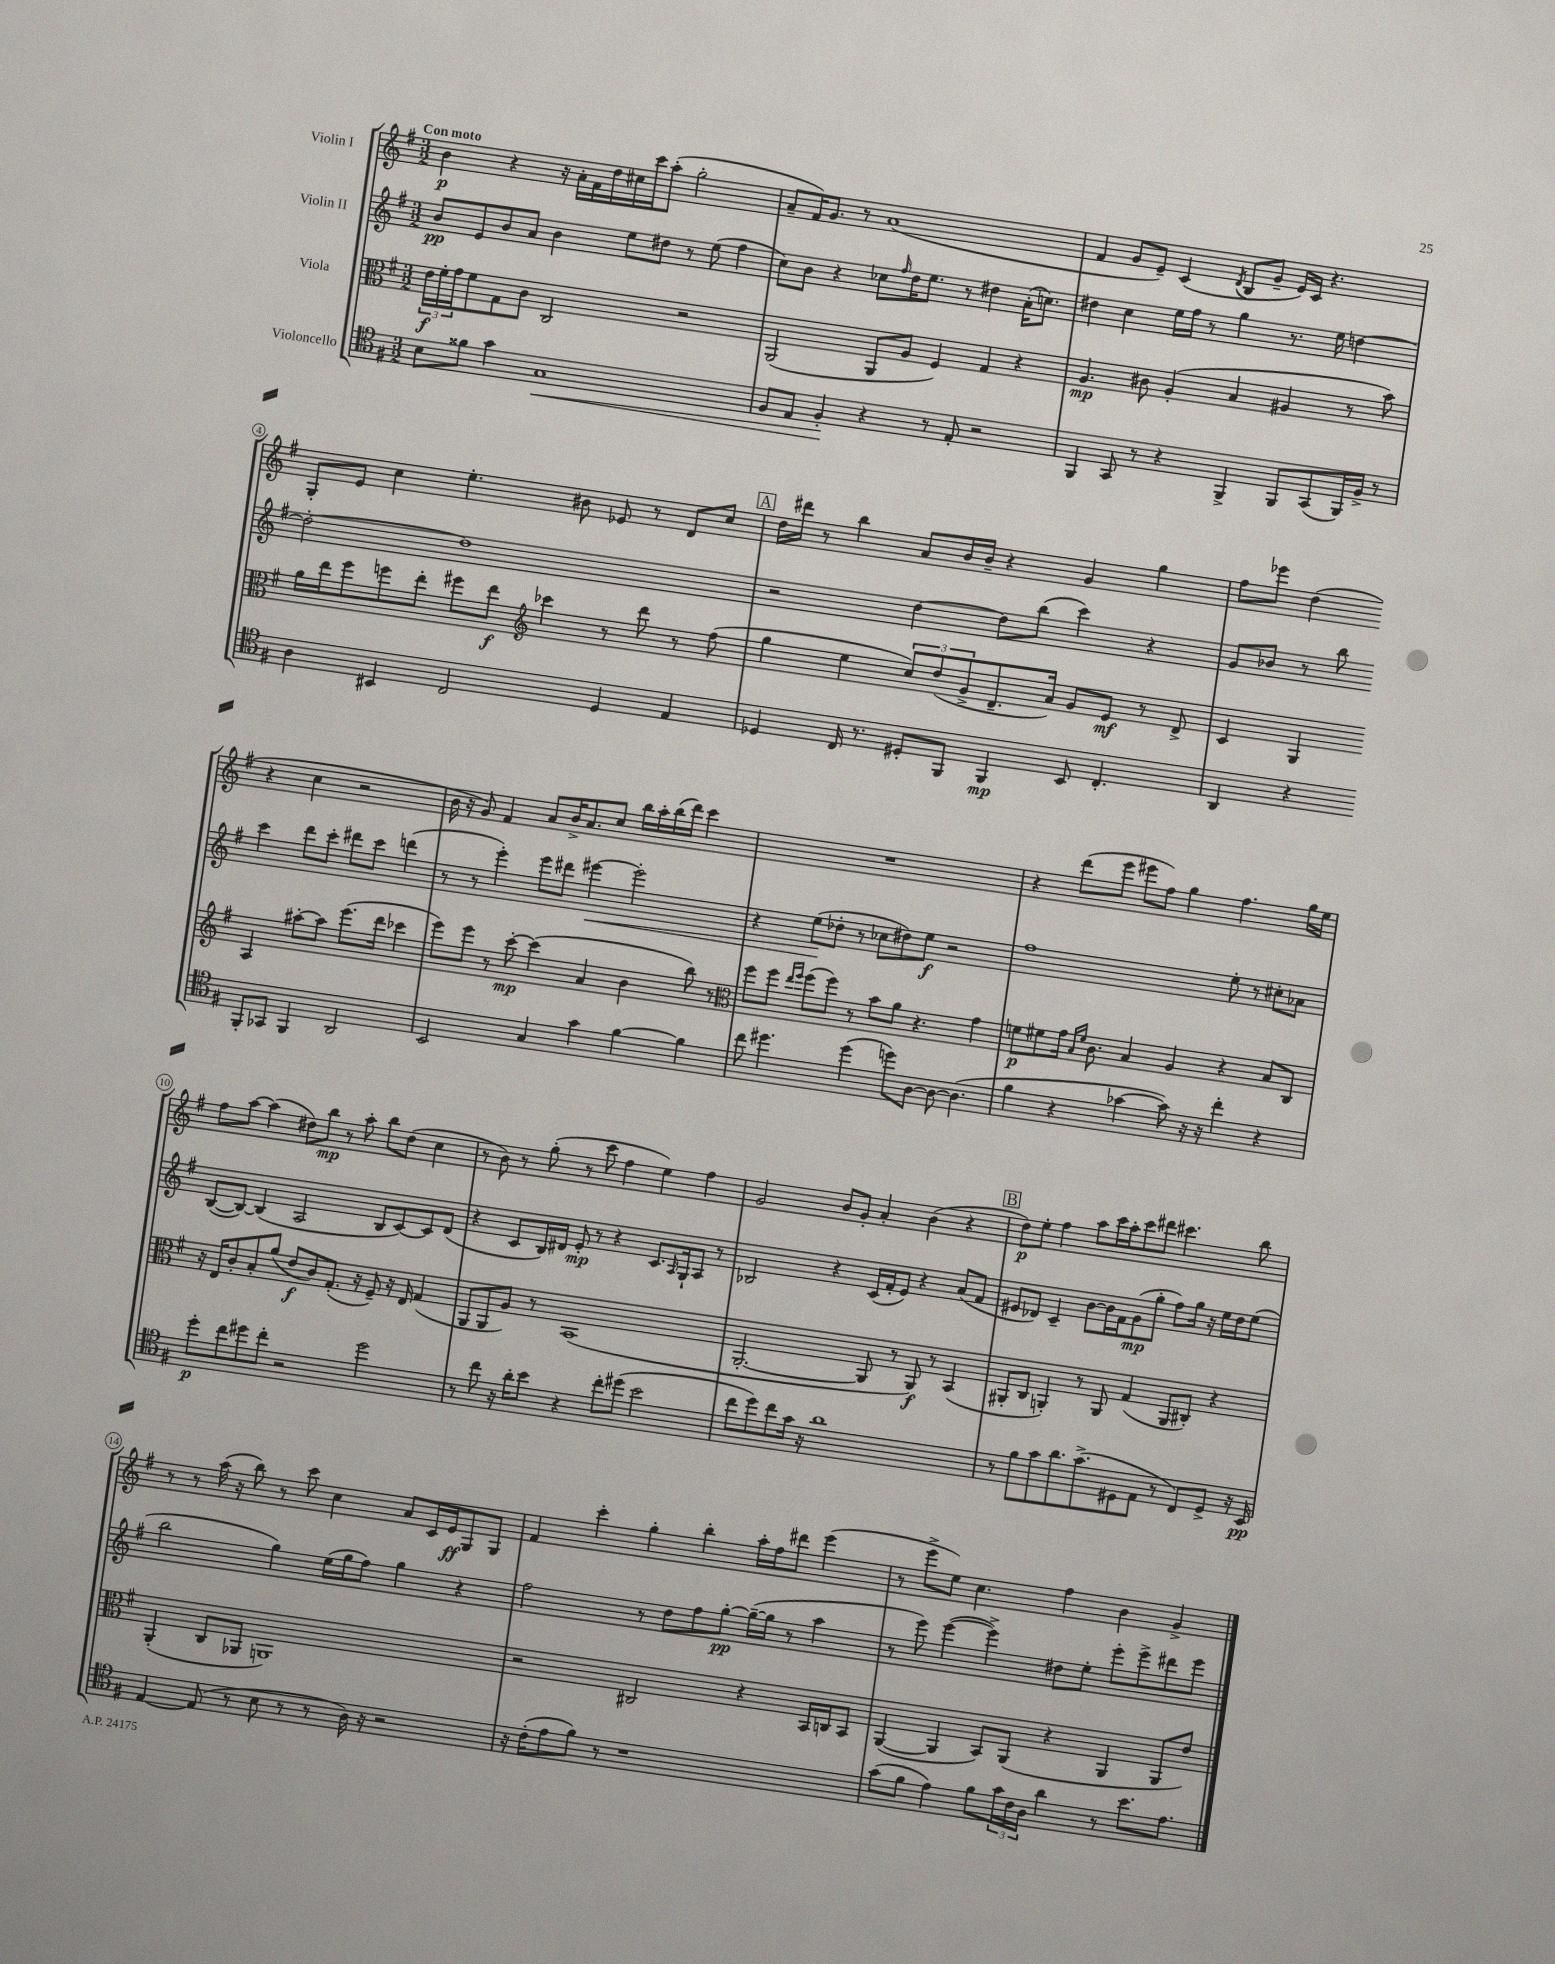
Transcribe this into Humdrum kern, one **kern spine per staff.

**kern	**kern	**kern	**kern
*staff4	*staff3	*staff2	*staff1
*clefC4	*clefC3	*clefG2	*clefG2
*k[f#]	*k[f#]	*k[f#]	*k[f#]
*M3/2	*M3/2	*M3/2	*M3/2
8B	24e	8b	4b
.	24f#'	.	.
.	24g	.	.
8f##	8f#	8e	.
4g	8G	8b	4r
.	8c	8a	.
1G	2C	4b	16r
.	.	.	16a'
.	.	.	16f#
.	.	.	16dd
.	.	8ee	16cc#
.	.	.	16ccc
.	.	8dd#	(8aa'
.	2r	8r	2gg'
.	.	(8ee	.
.	.	4ff#	.
=	=	=	=
8F#	(2AA	8cc)	8a~
8E	.	8b	16f#)
.	.	.	8.g
4F#'	.	4r	.
.	.	.	8r
4r	8AA	8cc-	(1a
.	.	16qqff#	.
.	8A	16dd	.
.	.	8.ee	.
8r	4F#)	.	.
8E'	.	8r	.
2r	4G	4dd#	.
.	4r	(16a'	.
.	.	8.cc)	.
=	=	=	=
4FF#	4.A	4dd#	4f#
8GG	.	4cc	8g
8r	8c#	.	8e~)
4r	(4A'	16ee	(4c
.	.	16ff#	.
.	.	8r	.
.	.	.	8qd
4FF#^	4B	4gg	8B
.	.	.	8g~
8FF#	4A#	8.r	16e)
.	.	.	16c
(8GG	.	.	4.r
.	.	16ee	.
16FF#)	8r	[4dd	.
16F#^	.	.	.
8r	8b)	.	.
=	=	=	=
4A	16a	2dd'_	8G'
.	16ee	.	.
.	8ff#	.	8e
4BB#	8ff	.	4cc
.	8ee'	.	.
2C	8ff#	1dd]	4.ee'
.	8ee	.	.
*	*clefG2	*	*
.	4ccc-	.	.
.	.	.	8b#
4D	8r	.	8e-
.	8ddd	.	8r
4E	8r	.	8d
.	(8ff#	.	8cc
=	=	=	=
4D-	4gg	2r	16dd
.	.	.	16ddd#
.	.	.	8r
16C	4ee	.	4bb
8.r	.	.	.
8D#'	12cc)	[4dd	8a
.	(12dd	.	.
8FF#	.	.	16b
.	12g^	.	.
.	.	.	16b~
4FF#	8.d~	8dd]	4r
.	.	(8bb	.
.	16a)	.	.
8BB	8g	4ccc)	4g
4.C'	8e	.	.
.	8r	4r	4gg
.	8d^	.	.
=	=	=	=
4AA	4c	8g	8ff#
.	.	8b-	8eee-
4r	4G	8r	(4dd
.	.	8bb	.
8FF#'	4A	4ccc	4r
8GG-	.	.	.
4FF#	[8aa#'	8ddd	4cc
.	8aa#]	8ccc'	.
2AA	(8.eee	8ddd#	2r
.	.	8ccc	.
.	16ddd	.	.
.	4ccc-	(4ddd	.
=	=	=	=
2BB	8eee)	8r	16b
.	.	.	16r
.	8eee	8r	8g)
.	8r	4eee')	4f#
.	[8ccc'	.	.
4G	(4ccc]	8eee	8a
.	.	8ddd#	16b^
.	.	.	8.a
4g	4a	[4eee#	.
.	.	.	8cc
[4f#	4b	2eee#']	16bb
.	.	.	16aa'
.	.	.	(16bb
.	.	.	16ddd)
4f#]	8bb)	.	4ccc
.	8r	.	.
=	=	=	=
*	*clefC3	*	*
8cc	8ff#	4r	1.r
4.dd#	8ff#	.	.
.	16qqee	.	.
.	16qqff#	.	.
.	(8ff#	(8ee	.
.	8ff#)	8dd-'	.
(4dd#	8r	8r	.
.	8b	8cc-	.
8dd)	8a	8dd#)	.
[8A	4.r	8ee	.
8A_	.	2r	.
(4.A]	.	.	.
.	4g	.	.
=	=	=	=
4f#	8f	1ff#	4r
.	8f#	.	.
4r	16g	.	(8ddd
.	16qqB	.	.
.	16qqf#	.	.
.	8.c	.	.
.	.	.	8eee
[4g-	4B	.	8eee#
.	.	.	8ff#)
8g-])	4A	.	4gg
16r	.	.	.
16r	.	.	.
4cc'	4r	8ee'	4.ff#
.	.	8r	.
4r	8B	8cc#'	.
.	8C	8a-	16gg
.	.	.	16ee
=	=	=	=
8dd'	16r	([8B	8ff#
.	16E	.	.
8cc	8c'	8B_)	[8aa
8dd#	8B'	(4B]	(4aa]
8cc'	(8a	.	.
2r	8e	2A	8dd#)
.	8c)	.	8bb
.	(8.G'	.	8r
.	.	.	8aa'
.	16r	.	.
2dd#	8F#~)	8B	8bb
.	16r	[8c)	(8dd#
.	16E	.	.
.	(4G	8c]	4cc
.	.	(8d	.
=	=	=	=
8r	8AA	4r	8r
8cc	8AA	.	8b)
16r	8A)	8c	8r
16a'	.	.	.
8b	8r	16B)	(8gg'
.	.	16d#	.
4r	(1BB	8e'	8r
.	.	8r	8ccc
8cc'	.	4r	4ff#
(8dd#	.	.	.
2b	.	8.c	4ee)
.	.	16qqA	.
.	.	16G`	.
.	.	8A	4ff#
.	.	8r	.
=	=	=	=
8cc	[2.AA'	2B-	2g
8dd)	.	.	.
8cc	.	.	.
16g	.	.	.
16r	.	.	.
1a	.	4r	8b
.	.	.	8g'
.	8AA]	(16c	4a'
.	.	16f#'	.
.	8r	8e)	.
.	8AA)	4r	(4b
.	8r	.	.
.	(4BB	(8a	4r
.	.	8f#	.
=	=	=	=
8r	8AA#'	8e#	8dd)
8f#	8C	8d-)	8ee'
8g	4AA')	4c~	4ff#
8.a	.	.	.
.	8r	[8b	8aa
(8.g^	.	.	.
.	8AA	16b]	16ccc
.	.	16f#	16aa'
8D#	(4G	(8g	8ccc
8E	.	8gg'	8ddd#
8r	8AA	8ff#)	4.ccc#
8C)	8C#')	16gg	.
.	.	16r	.
8D#^	4r	16ee	.
.	.	16dd	.
16r	.	(8ee	8bb
16BB	.	.	.
=	=	=	=
[4E	(4AA'	2bb	8r
.	.	.	8r
(8E]	8C	.	(16aa
.	.	.	16r
8r	8AA-	.	8bb)
8B	1AA)	4gg)	8r
8r	.	.	8ccc
8r	.	(16ee	4cc
.	.	16gg	.
16A)	.	8ff#)	.
16r	.	.	.
2r	.	4gg	8a
.	.	.	16c
.	.	.	16e
.	.	4r	8G
.	.	.	8G
=	=	=	=
16r	2r	2ff#	4f#
(16c'	.	.	.
8e	.	.	.
8f#)	.	.	4ccc'
8r	.	.	.
1r	2C#	8r	4gg'
.	.	8dd	.
.	.	8ff#	4bb'
.	.	[8gg'	.
.	4r	(16gg~_	16aa'
.	.	16gg]	16ff#
.	.	8r	8ddd#
.	16BB	4aa	(4eee
.	16C	.	.
.	8BB	.	.
=	=	=	=
(8g	([4AA	8r	8r
8f#	.	8eee)	8eee^
4e)	4AA]	([4eee	8ee)
.	.	.	4.cc
8f#	8BB)	4eee^])	.
24g	(8AA	.	.
24c	.	.	.
24A	.	.	.
4a	4r	8dd#	4ff#
.	.	8ee'	.
8r	4AA	8eee'	4b
8.b	.	8eee^	.
.	8AA	8ddd#	4g^
8.e	.	.	.
.	8e)	8eee	.
==	==	==	==
*-	*-	*-	*-
